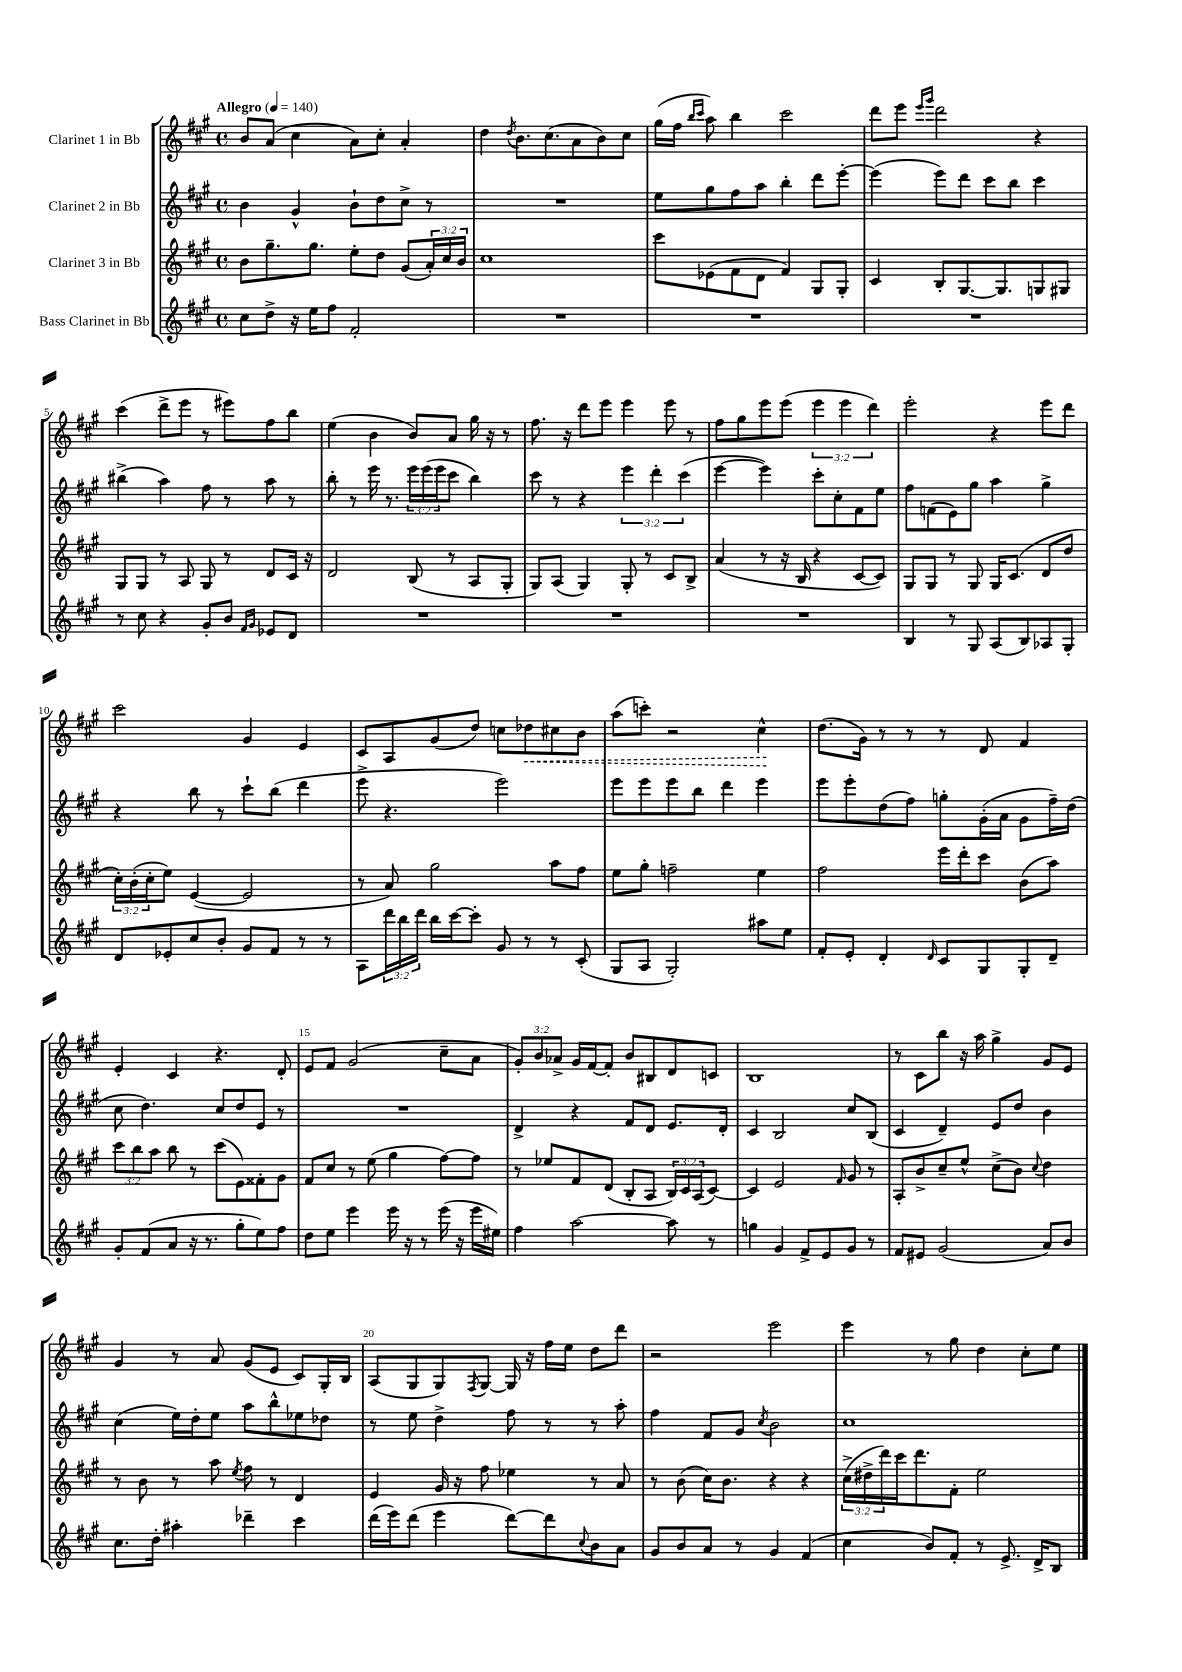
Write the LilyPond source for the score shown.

<<
\new StaffGroup <<
\new Staff = "s0" \with { instrumentName = "Clarinet 1 in Bb" } {
    \clef treble \key a \major \defaultTimeSignature \time 4/4 \override Staff.TupletNumber.text = #tuplet-number::calc-fraction-text \tempo "Allegro" 4 = 140
    b'8 a'8( cis''4 a'8) cis''8-. a'4-. |
    d''4 \acciaccatura { d''8 } b'8. cis''8.( a'8 b'8) cis''8 |
    gis''16( fis''16 \grace { b''16 cis'''16 } a''8) b''4 cis'''2 |
    d'''8 e'''8 \grace { e'''16 gis'''16 } d'''2 r4 |
    cis'''4( d'''8-> e'''8 r8 eis'''8) fis''8 b''8 |
    e''4( b'4 b'8) a'8 gis''16 r16 r8 |
    fis''8. r16 d'''8 e'''8 e'''4 e'''8 r8 |
    fis''8 gis''8 e'''8 e'''8( \tuplet 3/2 { e'''4 e'''4 d'''4) } |
    e'''2-. r4 e'''8 d'''8 |
    cis'''2 gis'4 e'4 |
    cis'8 a8 gis'8( d''8) c''8 \once \override Hairpin.style = #'dashed-line des''8\< cis''8 b'8 |
    a''8( c'''8-.) r2 cis''4-^\! |
    d''8.( gis'16) r8 r8 r8 d'8 fis'4 |
    e'4-. cis'4 r4. d'8-. |
    e'8 fis'8 gis'2( cis''8-- a'8 |
    \tuplet 3/2 { gis'8-.) b'8 aes'8-> } gis'16 fis'16~ fis'8-. b'8 bis8 d'8 c'8 |
    b1 |
    r8 cis'8 b''8 r16 a''16 gis''4-> gis'8 e'8 |
    gis'4 r8 a'8 gis'8( e'8 cis'8) gis16-. b16 |
    a8( gis8 gis8) \acciaccatura { fis8 } gis8~ gis16 r16 fis''16 e''16 d''8 d'''8 |
    r2 e'''2 |
    e'''4 r8 gis''8 d''4 cis''8-. e''8 \bar "|." |
}
\new Staff = "s1" \with { instrumentName = "Clarinet 2 in Bb" } {
    \clef treble \key a \major \defaultTimeSignature \time 4/4 \override Staff.TupletNumber.text = #tuplet-number::calc-fraction-text
    b'4 gis'4-^ b'8-! d''8 cis''8-> r8 |
    R1 |
    e''8 gis''8 fis''8 a''8 b''4-. d'''8 e'''8~-. |
    e'''4( e'''8) d'''8 cis'''8 b''8 cis'''4 |
    bis''4->( a''4) fis''8 r8 a''8 r8 |
    b''8-. r8 e'''16 r8. \tuplet 3/2 { e'''16 e'''16( e'''16 } cis'''8 b''4) |
    cis'''8 r8 r4 \tuplet 3/2 { e'''4 d'''4-. cis'''4( } |
    e'''4~ e'''4) cis'''8-. cis''8-. fis'8 e''8 |
    fis''8 f'8( e'8) gis''8 a''4 gis''4-> |
    r4 b''8 r8 cis'''8-! b''8( d'''4 |
    e'''8-> r4. e'''2) |
    e'''8 e'''8 e'''8 b''8 d'''4 e'''4 |
    e'''8 e'''8-. d''8( fis''8) g''8-. gis'16-.( a'16 gis'8 fis''16--) d''16( |
    cis''8 d''4.) cis''8 d''8 e'8 r8 |
    R1 |
    d'4-> r4 fis'8 d'8 e'8. d'16-. |
    cis'4 b2 cis''8 b8( |
    cis'4 d'4--) e'8 d''8 b'4 |
    cis''4( e''16) d''16-. e''8 a''8 b''8-^ ees''8 des''8 |
    r8 e''8 d''4-> fis''8 r8 r8 a''8-. |
    fis''4 fis'8 gis'8 \acciaccatura { cis''8 } b'2 |
    cis''1 \bar "|." |
}
\new Staff = "s2" \with { instrumentName = "Clarinet 3 in Bb" } {
    \clef treble \key a \major \defaultTimeSignature \time 4/4 \override Staff.TupletNumber.text = #tuplet-number::calc-fraction-text
    b'8 gis''8.-- gis''8. e''8-. d''8 gis'8( \tuplet 3/2 { a'16-.) cis''16 b'16 } |
    cis''1 |
    cis'''8 ees'8( fis'8 d'8 fis'4) gis8 gis8-. |
    cis'4 b8-. gis8.~ gis8. g8 gis8 |
    gis8 gis8 r8 a8 gis8 r8 d'8 cis'16 r16 |
    d'2 b8( r8 a8 gis8-. |
    gis8) a8( gis4) gis8-. r8 cis'8 b8-> |
    a'4( r8 r16 b16 r4 cis'8~ cis'8) |
    gis8 gis8 r8 gis8 gis16 cis'8.( d'8 d''8 |
    \tuplet 3/2 { cis''16-.) b'16-.( cis''16-. } e''8) e'4~( e'2 |
    r8 a'8) gis''2 a''8 fis''8 |
    e''8 gis''8-. f''2-- e''4 |
    fis''2 e'''16 d'''16-. cis'''8 b'8( a''8) |
    \tuplet 3/2 { cis'''8 b''8 a''8 } b''8 r8 cis'''8( e'8) fisis'8-. gis'8 |
    fis'8 cis''8 r8 e''8( gis''4 fis''8~) fis''8 |
    r8 ees''8 fis'8 d'8( b8-. a8 \tuplet 3/2 { b16) cis'16 a16( } cis'8~) |
    cis'4 e'2 \grace { fis'16 } gis'8 r8 |
    a8-. b'8-> cis''8-- e''8-^ cis''8->( b'8) \appoggiatura { cis''8 } d''4 |
    r8 b'8 r8 a''8 \acciaccatura { e''8 } fis''8 r8 d'4 |
    e'4 gis'16 r16 fis''8 ees''4 r8 a'8 |
    r8 b'8( cis''16) b'8. r4 r4 |
    \tuplet 3/2 { cis''16->( dis''16-> d'''16) } cis'''16 d'''8. fis'8-. e''2 \bar "|." |
}
\new Staff = "s3" \with { instrumentName = "Bass Clarinet in Bb" } {
    \clef treble \key a \major \defaultTimeSignature \time 4/4 \override Staff.TupletNumber.text = #tuplet-number::calc-fraction-text
    cis''8 d''8-> r16 e''16 fis''8 fis'2-. |
    R1 |
    R1 |
    R1 |
    r8 cis''8 r4 gis'8-. b'8 \grace { fis'16 gis'16 } ees'8 d'8 |
    R1 |
    R1 |
    R1 |
    b4 r8 gis8 a8( b8) aes8 gis8-. |
    d'8 ees'8-. cis''8 b'8-. gis'8 fis'8 r8 r8 |
    a8 \tuplet 3/2 { d'''16 b''16 d'''16 } b''16 cis'''16~ cis'''8-. gis'8 r8 r8 cis'8-.( |
    gis8 a8 gis2-.) ais''8 e''8 |
    fis'8-. e'8-. d'4-. \grace { d'16 } cis'8 gis8 gis8-. d'8-- |
    gis'8-. fis'8( a'8 r16 r8. gis''8-. e''8) fis''8 |
    d''8 e''8 e'''4 e'''16 r16 r8 e'''16( r16 e'''16 eis''16) |
    fis''4 a''2~ a''8 r8 |
    g''4 gis'4 fis'8-> e'8 gis'8 r8 |
    fis'8 eis'8 gis'2( a'8) b'8 |
    cis''8. d''16-. ais''4-. des'''4-- cis'''4 |
    d'''16( e'''16) d'''8( e'''4 d'''8~) d'''8 \appoggiatura { cis''8 } b'8 a'8 |
    gis'8 b'8 a'8 r8 gis'4 fis'4( |
    cis''4 b'8) fis'8-. r8 e'8.-> d'16-> b8 \bar "|." |
}
>>
>>
\layout { \context { \Score \override BarNumber.break-visibility = ##(#f #t #t) barNumberVisibility = #(every-nth-bar-number-visible 5) } }
